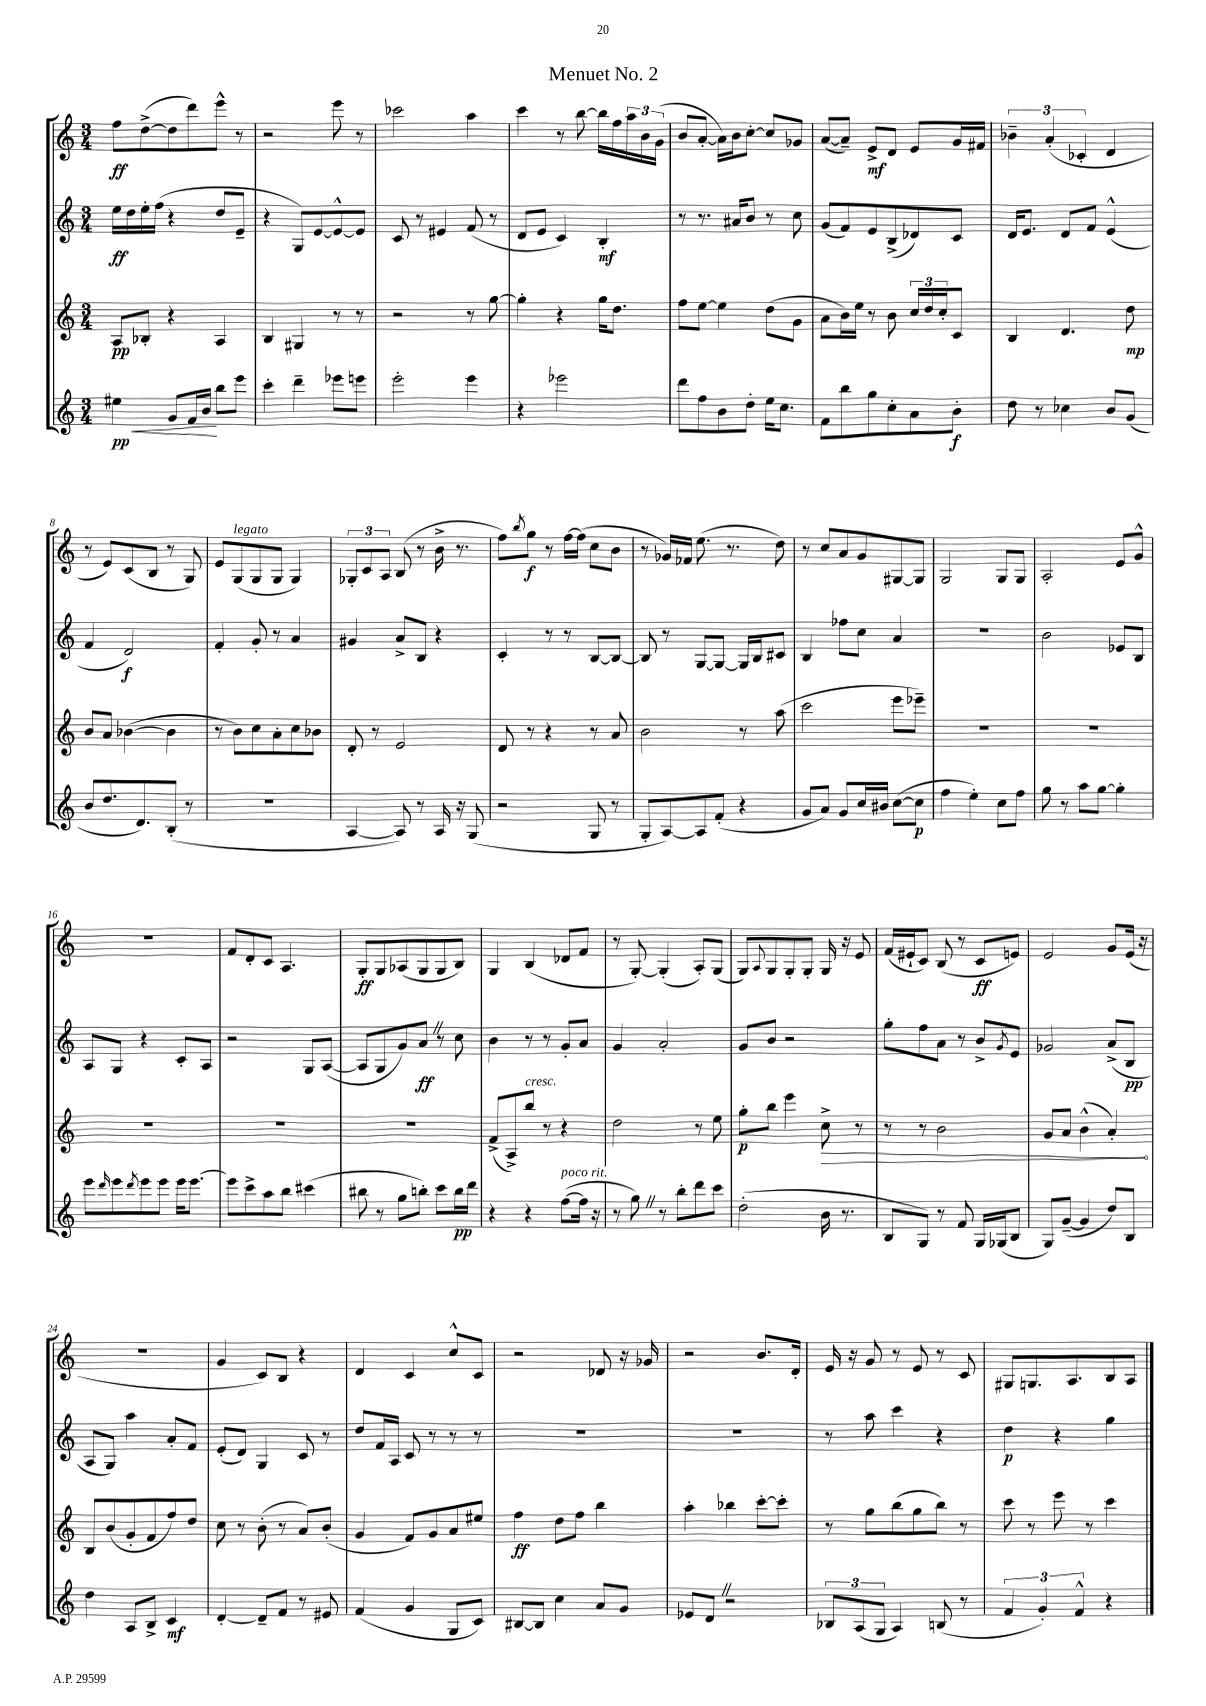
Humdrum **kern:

**kern	**dynam	**kern	**dynam	**kern	**dynam	**kern	**dynam
*part4	*part4	*part3	*part3	*part2	*part2	*part1	*part1
*staff4	*staff4	*staff3	*staff3	*staff2	*staff2	*staff1	*staff1
*clefG2	*	*clefG2	*	*clefG2	*	*clefG2	*
*k[]	*	*k[]	*	*k[]	*	*k[]	*
*M3/4	*	*M3/4	*	*M3/4	*	*M3/4	*
=1	=1	=1	=1	=1	=1	=1	=1
!	!LO:HP:b	!	!	!	!	!	!
4ee#X\	< pp	8A/L	pp	16ee\LL	ff	8ff\L	ff
.	.	.	.	16dd\	.	.	.
.	.	8B-X'/J	.	16ee'\	.	([8dd^\	.
.	.	.	.	(16ff\JJ	.	.	.
8g/L	.	4r	.	4r	.	8dd\]	.
16f/L	.	.	.	.	.	8ddd\)	.
16b/JJ	.	.	.	.	.	.	.
8bb\L	[	4A/	.	8dd/L	.	8eee^^\J	.
8eee\J	.	.	.	8e~/J	.	8r	.
=2	=2	=2	=2	=2	=2	=2	=2
4ccc'\	.	4B/	.	4r	.	2r	.
4ddd~\	.	4G#X/	.	8G/L)	.	.	.
.	.	.	.	[8e/	.	.	.
8eee-X\L	.	8r	.	8e^^/_	.	8eee\	.
8eeen\J	.	8r	.	8e/J]	.	8r	.
=3	=3	=3	=3	=3	=3	=3	=3
2eee'\	.	2r	.	8c/	.	2ccc-X\	.
.	.	.	.	8r	.	.	.
.	.	.	.	4e#X/	.	.	.
4eee\	.	8r	.	(8f/	.	4aa\	.
.	.	[8gg\	.	8r	.	.	.
=4	=4	=4	=4	=4	=4	=4	=4
4r	.	4gg'\]	.	8d/L	.	4ccc\	.
.	.	.	.	8e/J	.	.	.
2eee-X\	.	4r	.	4c/)	.	8r	.
.	.	.	.	.	.	[8bb\	.
.	.	16gg\KL	.	4B'/	mf	16bb\LL]	.
.	.	8.dd\J	.	.	.	16ff\	.
.	.	.	.	.	.	24aa\	.
.	.	.	.	.	.	24b\	.
.	.	.	.	.	.	(24g\JJ	.
=5	=5	=5	=5	=5	=5	=5	=5
8ddd\L	.	8ff\L	.	8r	.	8b/L	.
8ff\	.	[8ee\J	.	8.r	.	[8a'/J	.
8b\	.	4ee\]	.	.	.	16a\LL])	.
.	.	.	.	16a#X/KL	.	16b\J	.
8dd'\J	.	.	.	8b/J	.	[8cc'\J	.
16ee\KL	.	(8dd\L	.	8r	.	8cc/L]	.
8.cc\J	.	.	.	.	.	.	.
.	.	8g\J	.	8cc\	.	8g-X/J	.
=6	=6	=6	=6	=6	=6	=6	=6
8f\L	.	8a\L	.	(8g/L	.	([8a/L	.
8bb\	.	16b\L)	.	8f/)	.	8a~/J])	.
.	.	16ee\JJ	.	.	.	.	.
8gg\	.	8r	.	8e/	.	8e^/L	mf
8cc'\	.	8b\	.	(8B^/	.	8d/J	.
8a\	.	24cc/LL	.	8d-X/)	.	8e/L	.
.	.	24dd/	.	.	.	.	.
.	.	24cc'/J	.	.	.	.	.
8b'\J	f	8c/J	.	8c/J	.	16g/L	.
.	.	.	.	.	.	16f#X/JJ	.
=7	=7	=7	=7	=7	=7	=7	=7
8dd\	.	4B/	.	16d/KL	.	6b-X~\	.
.	.	.	.	8.e/J	.	.	.
8r	.	.	.	.	.	.	.
.	.	.	.	.	.	(6a'/	.
4cc-X\	.	4.d/	.	8d/L	.	.	.
.	.	.	.	.	.	6c-X'/	.
.	.	.	.	8f/J	.	.	.
8b/L	.	.	.	(4e^^/	.	4d/	.
(8g/J	.	8dd\	mp	.	.	.	.
!!LO:LB:g=z
=8	=8	=8	=8	=8	=8	=8	=8
8b/L	.	8b/L	.	4f/	.	8r	.
8.dd/	.	8a/J	.	.	.	8e/L)	.
.	.	([4b-X\	.	2d/)	f	(8c/	.
8.d/)	.	.	.	.	.	.	.
.	.	.	.	.	.	8B/J	.
(8B'/J	.	4b-\]	.	.	.	8r	.
8r	.	.	.	.	.	8G/)	.
=9	=9	=9	=9	=9	=9	=9	=9
2.r	.	8r	.	4f'/	.	8e/L	.
!	!	!	!	!	!	!LO:TX:a:i:t=legato	!
.	.	8b\L)	.	.	.	(8G/	.
.	.	8cc\	.	8g'/	.	8G/	.
.	.	8a'\	.	8r	.	8G/J	.
.	.	8cc\	.	4a/	.	4G/)	.
.	.	8b-X\J	.	.	.	.	.
=10	=10	=10	=10	=10	=10	=10	=10
[4A/	.	8d'/	.	4g#X/	.	12G-X'/L	.
.	.	.	.	.	.	12c/	.
.	.	8r	.	.	.	.	.
.	.	.	.	.	.	12A/J	.
8A/])	.	2e/	.	8a^/L	.	(8B/	.
8r	.	.	.	8B/J	.	8r	.
16A/	.	.	.	4r	.	16b^\	.
16r	.	.	.	.	.	8.r	.
(8G/	.	.	.	.	.	.	.
=11	=11	=11	=11	=11	=11	=11	=11
2r	.	8d/	.	4c'/	.	8ff\L)	.
.	.	.	.	.	.	8qbb/	.
.	.	8r	.	.	.	8gg\J	f
.	.	4r	.	8r	.	8r	.
.	.	.	.	8r	.	[16ff\LL	.
.	.	.	.	.	.	(16ff\JJ]	.
8G/	.	8r	.	[8B/L	.	8cc\L	.
8r	.	8a/	.	8B/J_	.	8b\J	.
=12	=12	=12	=12	=12	=12	=12	=12
8G'/L	.	2b\	.	8B/]	.	8r	.
[8A/)	.	.	.	8r	.	16g-X/LL)	.
.	.	.	.	.	.	16f-X/JJ	.
8A/]	.	.	.	[8G/L	.	(8.ee\	.
(8f'/J	.	.	.	8G/J_	.	.	.
.	.	.	.	.	.	8.r	.
4r	.	8r	.	16G/LL]	.	.	.
.	.	.	.	16B/J	.	.	.
.	.	(8aa\	.	8c#X/J	.	8dd\)	.
=13	=13	=13	=13	=13	=13	=13	=13
8g/L	.	2ccc\	.	4B/	.	8r	.
8a/J)	.	.	.	.	.	8cc/L	.
8g/L	.	.	.	8ff-X\L	.	8a/	.
16cc/L	.	.	.	8cc\J	.	8g/	.
16b#X/JJ	.	.	.	.	.	.	.
([8cc\L	.	8eee\L	.	4a/	.	[8G#X/	.
8cc\J]	p	8eee-X~\J)	.	.	.	8G#/J]	.
=14	=14	=14	=14	=14	=14	=14	=14
4ff\	.	2.r	.	2.r	.	2G/	.
4ee'\)	.	.	.	.	.	.	.
8cc\L	.	.	.	.	.	8G/L	.
8ff\J	.	.	.	.	.	8G/J	.
=15	=15	=15	=15	=15	=15	=15	=15
8gg\	.	2.r	.	2b\	.	2A'/	.
8r	.	.	.	.	.	.	.
8aa\L	.	.	.	.	.	.	.
[8gg\J	.	.	.	.	.	.	.
4gg'\]	.	.	.	8e-X/L	.	8e/L	.
.	.	.	.	8B/J	.	8g^^/J	.
!!LO:LB:g=z
=16	=16	=16	=16	=16	=16	=16	=16
8eee\L	.	2.r	.	8A/L	.	2.r	.
16qqddd/	.	.	.	.	.	.	.
8eee\	.	.	.	8G/J	.	.	.
8qddd/	.	.	.	.	.	.	.
8eee\	.	.	.	4r	.	.	.
8eee\J	.	.	.	.	.	.	.
16eee\KL	.	.	.	8c'/L	.	.	.
[8.eee\J	.	.	.	.	.	.	.
.	.	.	.	8A/J	.	.	.
=17	=17	=17	=17	=17	=17	=17	=17
8eee\L]	.	2.r	.	2r	.	8f/L	.
8ccc^\	.	.	.	.	.	8d'/	.
8aa\	.	.	.	.	.	8c/J	.
8bb\J	.	.	.	.	.	4.A/	.
(4ccc#X\	.	.	.	8G/L	.	.	.
.	.	.	.	([8A/J	.	.	.
=18	=18	=18	=18	=18	=18	=18	=18
8bb#X\	.	2.r	.	8A/L]	.	8G'/L	ff
8r	.	.	.	8G/	.	8G/	.
8gg\L	.	.	.	8g/)	.	(8A-X/	.
8bbn'\J)	.	.	.	8aZ/J	ff	8G/	.
8ccc\L	.	.	.	8r	.	8G/	.
16bb\L	pp	.	.	8cc\	.	8B/J)	.
16ddd\JJ	.	.	.	.	.	.	.
=19	=19	=19	=19	=19	=19	=19	=19
4r	.	(8f^/L	.	4b\	.	4G/	.
.	.	8A^/)	.	.	.	.	.
!	!	!LO:TX:a:i:t=cresc.	!	!	!	!	!
4r	.	8bb/J	.	8r	.	(4B/	.
.	.	8r	.	8r	.	.	.
!LO:TX:a:i:t=poco rit.	!	!	!	!	!	!	!
([8ff\L	.	4r	.	8g'/L	.	8d-X/L	.
16ff\Jk]	.	.	.	8a/J	.	8f/J	.
16r	.	.	.	.	.	.	.
=20	=20	=20	=20	=20	=20	=20	=20
8r	.	2dd\	.	4g/	.	8r	.
8ggZ\)	.	.	.	.	.	[8G'/)	.
8r	.	.	.	2a'/	.	(4G'/]	.
8bb'\L	.	.	.	.	.	.	.
8ddd\	.	8r	.	.	.	8A'/L)	.
8ccc\J	.	8ee\	.	.	.	(8G/J	.
=21	=21	=21	=21	=21	=21	=21	=21
(2dd'\	.	8gg'\L	p	8g/L	.	8G/L)	.
.	.	.	.	.	.	8qqA/	.
.	.	8bb\J	.	8b/J	.	8G/	.
.	.	4eee\	.	2r	.	8G'/	.
.	.	.	.	.	.	8G'/J	.
!	!	!	!LO:HP:b	!	!	!	!
16b\	.	8cc^\	>	.	.	16G/	.
8.r	.	.	.	.	.	16r	.
.	.	8r	.	.	.	8e/	.
=22	=22	=22	=22	=22	=22	=22	=22
8B/L	.	8r	.	8gg'\L	.	(16f/LL	.
.	.	.	.	.	.	16e#X`/J	.
8G/J)	.	8r	.	8ff\	.	8c/J)	.
8r	.	2b\	.	8a\J	.	(8B/	.
8f/	.	.	.	8r	.	8r	.
16G/LL	.	.	.	8b^/L	.	8c/L	ff
(16G-X/J	.	.	.	.	.	.	.
.	.	.	.	8qg/	.	.	.
8B/J	.	.	.	8e/J	.	8en/J)	.
=23	=23	=23	=23	=23	=23	=23	=23
8G/L)	.	8g/L	.	2g-X/	.	2e/	.
([8g~/J	.	8a/J	.	.	.	.	.
4g/]	.	(4b^^\	.	.	.	.	.
8dd/L)	.	4a'/)	.	(8a^/L	.	8g/L	.
8B/J	.	.	.	8B/J	pp	(16e/Jk	.
.	.	.	.	.	.	16r	.
.	.	.	]	.	.	.	.
!!LO:LB:g=z
=24	=24	=24	=24	=24	=24	=24	=24
4dd\	.	8B/L	.	8A/L	.	2.r	.
.	.	(8b/	.	8G/J)	.	.	.
8A/L	.	8g'/	.	4aa\	.	.	.
8B^/J	.	8f/	.	.	.	.	.
4c/	mf	8ff/)	.	8a'/L	.	.	.
.	.	8dd/J	.	8f/J	.	.	.
=25	=25	=25	=25	=25	=25	=25	=25
[4d'/	.	8cc\	.	(8e'/L	.	4g/	.
.	.	8r	.	8d/J)	.	.	.
8d~/L]	.	(8b'\	.	4G/	.	8c/L)	.
8f/J	.	8r	.	.	.	8B/J	.
8r	.	8a/L)	.	8c/	.	4r	.
8e#X/	.	(8b'/J	.	8r	.	.	.
=26	=26	=26	=26	=26	=26	=26	=26
(4f/	.	4g/	.	8dd/L	.	4d/	.
.	.	.	.	16f/L	.	.	.
.	.	.	.	16A/JJ	.	.	.
4g/	.	8f/L)	.	8c/	.	4c/	.
.	.	8g/	.	8r	.	.	.
8G/L	.	8a/	.	8r	.	8cc^^/L	.
8c/J)	.	8ee#X/J	.	8r	.	8c/J	.
=27	=27	=27	=27	=27	=27	=27	=27
[8B#X/L	.	4ff\	ff	2.r	.	2r	.
8B#/J]	.	.	.	.	.	.	.
4cc\	.	8dd\L	.	.	.	.	.
.	.	8ff\J	.	.	.	.	.
8a/L	.	4bb\	.	.	.	8d-X/	.
8g/J	.	.	.	.	.	16r	.
.	.	.	.	.	.	16g-X/	.
=28	=28	=28	=28	=28	=28	=28	=28
8e-X/L	.	4aa'\	.	2.r	.	2r	.
8dZ/J	.	.	.	.	.	.	.
2r	.	4bb-X\	.	.	.	.	.
.	.	[8ccc'\L	.	.	.	8.b/L	.
.	.	8ccc'\J]	.	.	.	.	.
.	.	.	.	.	.	16d'/Jk	.
=29	=29	=29	=29	=29	=29	=29	=29
12B-X/L	.	8r	.	8r	.	16e/	.
.	.	.	.	.	.	16r	.
(12A/	.	.	.	.	.	.	.
.	.	8gg\L	.	8aa\	.	8g/	.
12G/J	.	.	.	.	.	.	.
4A/)	.	(8bb\	.	4ccc\	.	8r	.
.	.	8gg\	.	.	.	8e/	.
(8Bn/	.	8bb\J)	.	4r	.	8r	.
8r	.	8r	.	.	.	8c/	.
=30	=30	=30	=30	=30	=30	=30	=30
6f/	.	8ccc\	.	4dd\	p	8G#X/L	.
.	.	8r	.	.	.	8.Gn/	.
6g'/)	.	.	.	.	.	.	.
.	.	8eee\	.	4r	.	.	.
.	.	.	.	.	.	8.A/	.
6f^^/	.	.	.	.	.	.	.
.	.	8r	.	.	.	.	.
4r	.	4ccc\	.	4gg\	.	8B/	.
.	.	.	.	.	.	8A/J	.
==	==	==	==	==	==	==	==
*-	*-	*-	*-	*-	*-	*-	*-
